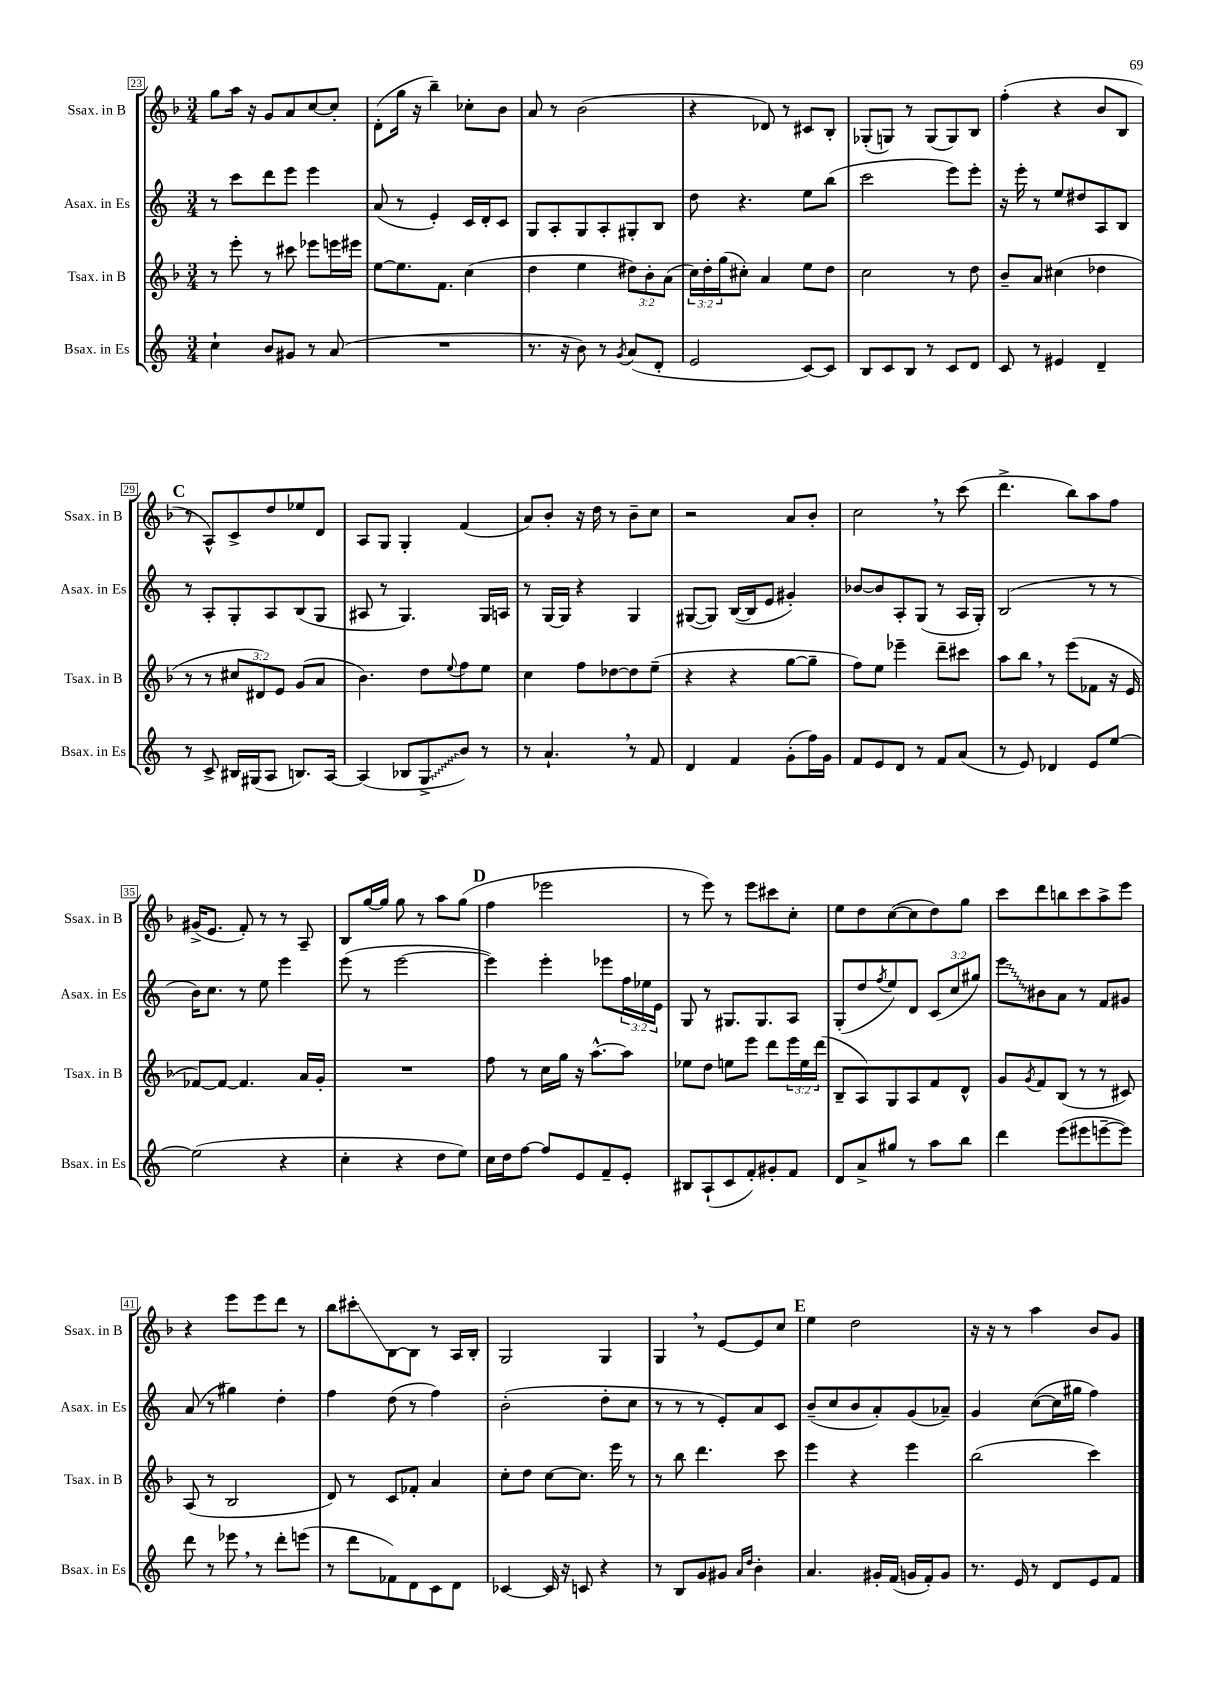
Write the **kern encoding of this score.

**kern	**kern	**kern	**kern
*staff4	*staff3	*staff2	*staff1
*clefG2	*clefG2	*clefG2	*clefG2
*k[]	*k[b-]	*k[]	*k[b-]
*M3/4	*M3/4	*M3/4	*M3/4
4cc`\	8r	8r	8gg\L
.	8eee'\	8ccc\L	16aa\Jk
.	.	.	16r
8b/L	8r	8ddd\	8g/L
8g#/J	8ccc#\	8eee\J	8a/
8r	8eee-\L	4eee\	[8cc/
(8a/	16eee\L	.	8cc'/]J
.	16eee#\JJ	.	.
=	=	=	=
2.r	[8ee\L	(8a/	(8d'\L
.	8.ee\]	8r	16gg\Jk
.	.	.	16r
.	.	4e'/)	4bb-~\)
.	8.f\J	.	.
.	(4cc\	16c/LL	8cc-'\L
.	.	16d'/J	.
.	.	8c/J	8b-\J
=	=	=	=
8.r	4dd\	8G/L	8a/
.	.	8A'/	8r
16r	.	.	.
8b\)	4ee\	8G/	(2b-\
8r	.	8A'/	.
8qg/	.	.	.
(8a/L	12dd#\L)	8G#'/	.
.	12b-'\	.	.
8d'/J	.	8B/J	.
.	(12a\J	.	.
=	=	=	=
2e/	24cc\LL)	8dd\	4r
.	24dd'\	.	.
.	(24gg\J	.	.
.	8cc#'\J)	4.r	.
.	4a/	.	8d-/)
.	.	.	8r
[8c/L)	8ee\L	8ee\L	8c#/L
8c/]J	8dd\J	(8bb\J	8B-'/J
=	=	=	=
8B/L	2cc\	2ccc\	(8G-'/L
8c/	.	.	8G/J)
8B/J	.	.	8r
8r	.	.	(8G/L
8c/L	8r	8eee\L)	8G/)
8d/J	8dd\	8eee'\J	8B-/J
=	=	=	=
8c/	8b-~/L	16r	(4ff'\
.	.	16eee'\	.
8r	8a/J	8r	.
4e#/	(4cc#\	8ee/L	4r
.	.	8dd#/	.
4d~/	4dd-\	8A/	8b-/L
.	.	8B/J	8B-/J
=	=	=	=
8r	8r	8r	8r
8c^/	8r	8A'/L	8A^^/L)
16B#/LL	12cc#/L	8G'/	8c^/
(16G#/J	.	.	.
.	12d#/)	.	.
8A/J	.	8A/	8dd/
.	12e/J	.	.
8.B/L)	(8g/L	(8B/	8ee-/
.	8a/J	8G/J	8d/J
[16A/Jk	.	.	.
=	=	=	=
(4A/]	4.b-\)	8A#/	8A/L
.	.	8r	8G/J
8B-/L	.	4.G/)	4G'/
8G^/	8dd\L	.	.
.	8qqee/	.	.
8b/J)	8ff\	.	(4f/
8r	8ee\J	16G/LL	.
.	.	16A/JJ	.
=	=	=	=
8r	4cc\	8r	8a/L)
4.a`/	.	[16G/LL	8b-'/J
.	.	16G/]JJ	.
.	8ff\L	4r	16r
.	.	.	16dd\
.	[8dd-\	.	8r
8r	8dd-\]	4G/	8b-~\L
8f/	(8ee~\J	.	8cc\J
=	=	=	=
4d/	4r	([8G#/L	2r
.	.	8G#/]J)	.
4f/	4r	([16B/LL	.
.	.	16B/]J	.
.	.	8e/J	.
(8g'\L	[8gg\L	4g#'/)	8a/L
16ff\L)	8gg~\]J	.	8b-'/J
16g\JJ	.	.	.
=	=	=	=
8f/L	8ff\L)	[8b-/L	2cc\
8e/	8ee\J	8b-/]	.
8d/J	4eee-~\	8A'/	.
8r	.	(8G/J	.
8f/L	8ddd~\L	8r	8r
(8a/J	8ccc#\J	16A/LL	(8ccc\
.	.	16G'/JJ)	.
=	=	=	=
8r	8aa\L	(2B/	4.ddd^\
8e/)	8bb-\J	.	.
4d-/	8r	.	.
.	(8eee\L	.	8bb-\L)
8e/L	8f-\J	8r	8aa\
[8ee/J	16r	8r	8ff\J
.	16e/	.	.
=	=	=	=
(2ee\]	[8f-/L)	16b\LK)	(16g#^/LK
.	.	8.cc\J	8.e/J
.	8f-/_J	.	.
.	4.f-/]	8r	8f'/)
.	.	8ee\	8r
4r	.	4eee\	8r
.	16a/LL	.	8A~/
.	16g'/JJ	.	.
=	=	=	=
4cc'\	2.r	(8eee\	8B-/L
.	.	8r	[16gg/L
.	.	.	16gg/]JJ
4r	.	[2eee\	8gg\
.	.	.	8r
8dd\L	.	.	8aa\L
8ee\J)	.	.	(8gg\J
=	=	=	=
16cc\LL	8ff\	4eee\])	4ff\
16dd\J	.	.	.
[8ff\J	8r	.	.
8ff/]L	16cc\LL	4eee'\	2eee-\
.	16gg\JJ	.	.
8e/	16r	.	.
.	[8.aa^^\L	.	.
8f~/	.	8eee-\L	.
8e'/J	8aa\]J	24ff\L	.
.	.	24ee-\	.
.	.	24e\JJ	.
=	=	=	=
8B#/L	8ee-\L	8G/	8r
(8A`/	8dd\J	8r	8eee\)
8c/	8ee\L	8.G#/L	8r
8f'/)	8eee\J	.	8eee\L
.	.	8.G#/	.
8g#'/	8ddd\L	.	8ccc#\
8f/J	24eee\L	8A/J	8cc'\J
.	24ee\	.	.
.	(24ddd\JJ	.	.
=	=	=	=
8d/L	8B-~/L	(8G'/L	8ee\L
8a^/	8A/)	8dd/	8dd\
.	.	8qff/	.
8gg#/J	8G/	8ee/)	([8cc\
8r	8A/	8d/J	8cc\]
8aa\L	8f/	(12c/L	8dd\)
.	.	12cc/	.
8bb\J	8d^^/J	.	8gg\J
.	.	12gg#/J)	.
=	=	=	=
4ddd\	8g/L	8eee\L	8ccc\L
.	8qg/	.	.
.	8f/	8b#\	8ddd\
(8eee\L	(8B-/J	8a\J	8bb\
8eee#\	8r	8r	8ccc\
[8eee~\	8r	8f/L	8aa^\
8eee\]J)	8c#/)	8g#/J	8eee\J
=	=	=	=
8ddd\	(8A/	(8a/	4r
8r	8r	8r	.
8eee-\	2B-/	4gg#\)	8eee\L
8r	.	.	8eee\
8ddd'\L	.	4dd'\	8ddd\J
(8eee\J	.	.	8r
=	=	=	=
8r	8d/)	4ff\	8bb-\L
8ddd\L	8r	.	8ccc#'\
8f-\)	8c/L	(8dd\	[8B-\
8d\	8f-'/J	8r	8B-\]J
8c\	4a/	4ff\)	8r
8d\J	.	.	16A/LL
.	.	.	16B-'/JJ
=	=	=	=
[4c-/	8cc'\L	(2b'\	2G/
.	8dd\J	.	.
16c-/]	[8cc\L	.	.
16r	.	.	.
8c/	8.cc\]J	.	.
4r	.	8dd'\L	4G/
.	16eee\	.	.
.	8r	8cc\J	.
=	=	=	=
8r	8r	8r	4G/
8B/L	8bb-\	8r	.
8g/	4.ddd\	8r	8r
8g#/J	.	8e'/L)	[8e/L
16qqa/LL	.	.	.
16qqdd/JJ	.	.	.
4b'\	.	8a/	8e/]
.	8ccc\	8c/J	8cc/J
=	=	=	=
4.a/	4eee\	(8b~/L	4ee\
.	.	8cc/	.
.	4r	8b/	2dd\
16g#'/LL	.	8a'/)	.
(16f/JJ	.	.	.
16g/LL	4eee\	(8g/	.
16f'/J)	.	.	.
8g/J	.	8a-~/J)	.
=	=	=	=
8.r	(2bb-\	4g/	16r
.	.	.	16r
.	.	.	8r
16e/	.	.	.
8r	.	([8cc\L	4aa\
8d/L	.	16cc\]L	.
.	.	16gg#\JJ	.
8e/	4ccc\)	4ff\)	8b-/L
8f/J	.	.	8g/J
==	==	==	==
*-	*-	*-	*-
